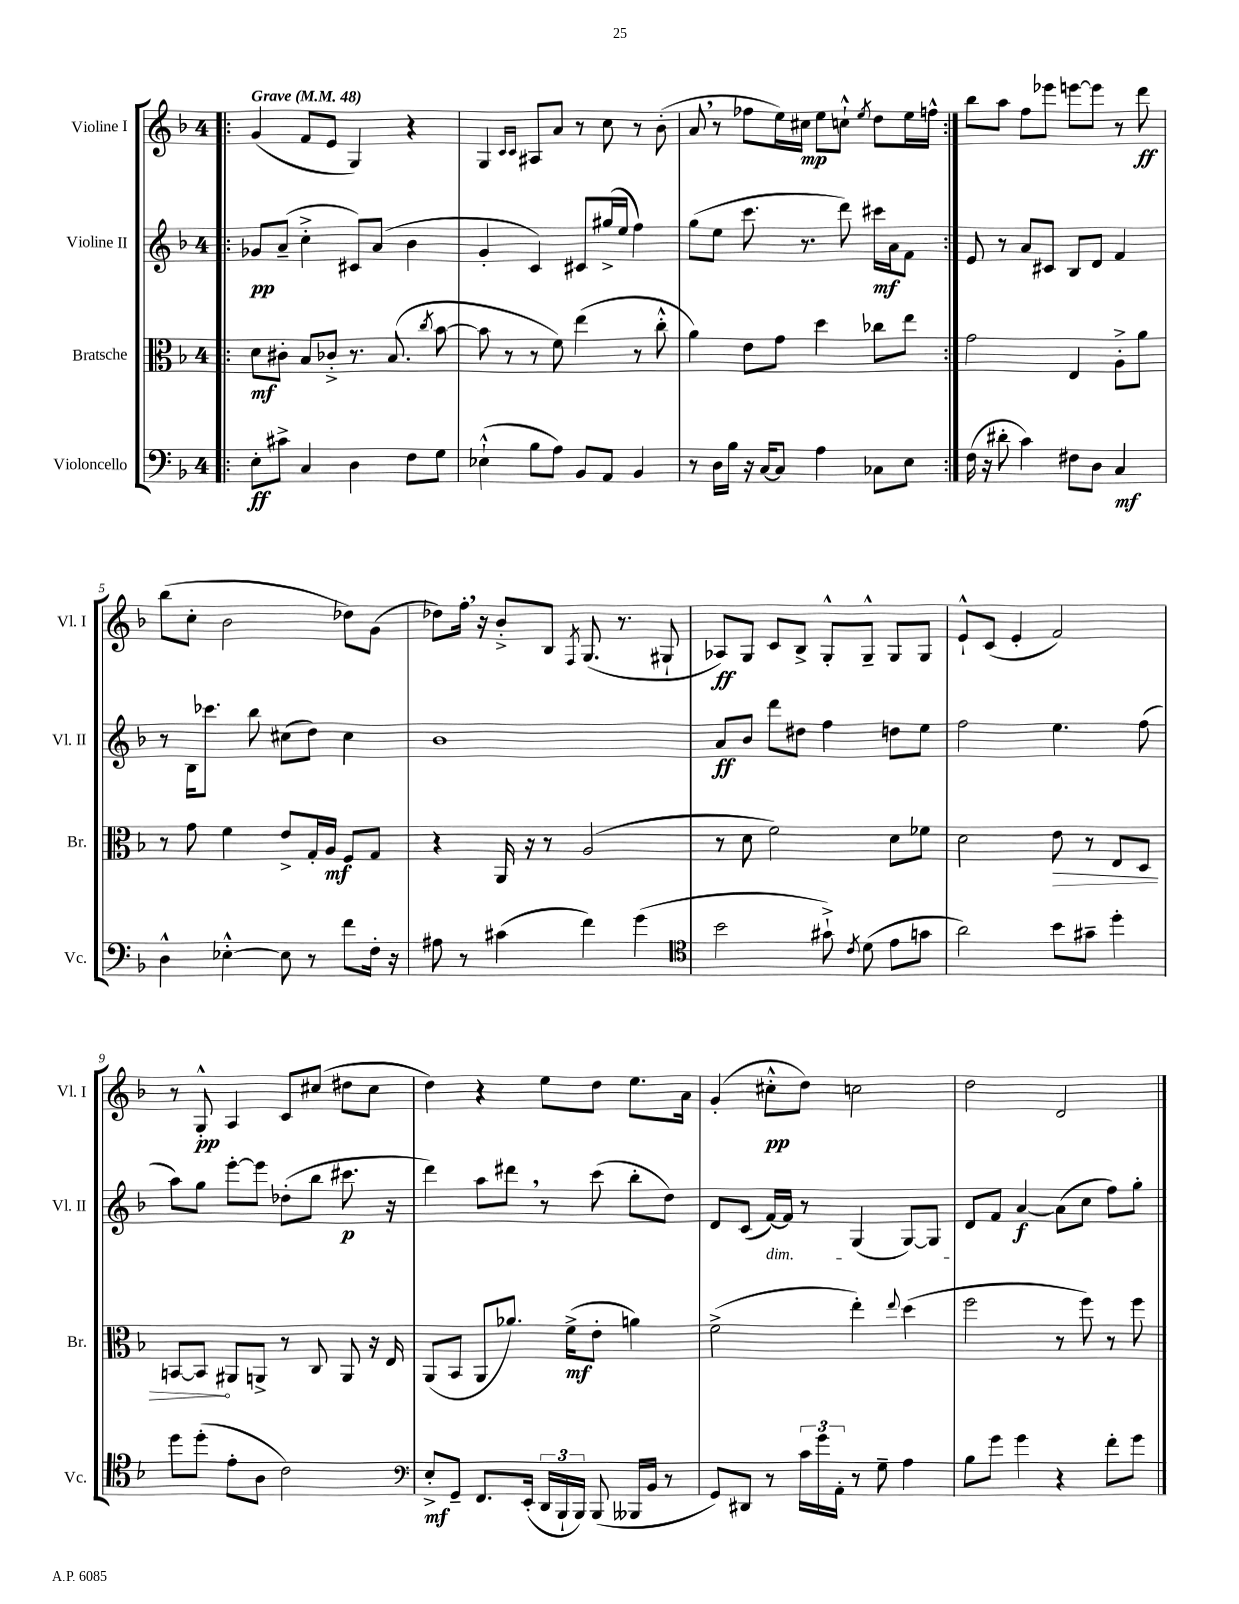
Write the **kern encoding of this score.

**kern	**kern	**kern	**kern
*staff4	*staff3	*staff2	*staff1
*clefF4	*clefC3	*clefG2	*clefG2
*k[b-]	*k[b-]	*k[b-]	*k[b-]
*M4/4	*M4/4	*M4/4	*M4/4
*MM48	*MM48	*MM48	*MM48
=!|:	=!|:	=!|:	=!|:
8E'	8d	8g-	(4g
8c#^	8c#'	(8a~	.
4C	8B-	4cc'^	8f
.	8c-'^	.	8e
4D	8.r	8c#)	4G)
.	.	(8a	.
.	(8.B-	.	.
8F	.	4b-	4r
.	8qcc	.	.
8G	[8b-	.	.
=	=	=	=
(4E-`^^	8b-]	4g'	4G
.	8r	.	.
.	.	.	16qqc
.	.	.	16qqc
8B-	8r	4c)	8A#
8A)	8f)	.	8a
8BB-	(4ee	8c#	8r
8AA	.	(16gg#^	8cc
.	.	16ee	.
4BB-	8r	4ff)	8r
.	8cc'^^	.	(8b-'
=	=	=	=
8r	4a)	(8gg	8a
16D	.	8ee	8r
16B-	.	.	.
16r	8e	8.ccc	8ff-
[16C	.	.	.
8C]	8g	.	16ee)
.	.	8.r	16cc#
4A	4dd	.	8ee
.	.	8ddd)	8cc`^^
.	.	.	8qee
8C-	8cc-	16ccc#	8dd
.	.	16a	.
8E	8ee	8f	16ee
.	.	.	16ff^^
=:|!	=:|!	=:|!	=:|!
(16F	2g	8e	8bb-
16r	.	.	.
8d#'	.	8r	8aa
4c)	.	8a	8ff
.	.	8c#	8eee-
8F#	4E	8B-	[8eee
8D	.	8d	8eee]
4C	8A'^	4f	8r
.	8a	.	8ddd
=	=	=	=
4D^^	8r	8r	(8bb-
.	8g	16B-	8cc'
.	.	8.ccc-	.
[4E-'^^	4f	.	2b-
.	.	8bb-	.
8E-]	8e^	(8cc#	.
8r	16G'	8dd)	.
.	16A	.	.
8f	8F	4cc#	8dd-)
16F'	8G	.	(8g
16r	.	.	.
=	=	=	=
8A#	4r	1b-	8dd-)
8r	.	.	16ff'
.	.	.	16r
(4c#	16AA	.	8b-'^
.	16r	.	.
.	8r	.	8B-
.	.	.	8qF
4f)	(2A	.	(8.G
.	.	.	8.r
(4g	.	.	.
.	.	.	8G#`
=	=	=	=
*clefC4	*	*	*
2b-	8r	8a	8A-)
.	8d	8b-	8G
.	2f)	8ddd	8c
.	.	8dd#	8B-^
8g#`^)	.	4ff	8G'^^
8qc	.	.	.
(8d	.	.	8G~^^
8e	8d	8dd	8G
8g	8f-	8ee	8G
=	=	=	=
2a)	2d	2ff	8e`^^
.	.	.	(8c
.	.	.	4e'
8b-	8e	4.ee	2f)
8g#~	8r	.	.
4dd'	8E	.	.
.	8D	(8ff	.
=	=	=	=
8dd	[8BB	8aa)	8r
(8dd'	8BB]	8gg	8G'^^
8e'	8AA#	[8eee'	4A
8A	8AA^	8eee]	.
2c)	8r	(8dd-'	8c
.	8C	8bb-	(8cc#
.	8AA	8.ccc#	8dd#
.	16r	.	8cc#
.	16E	16r	.
=	=	=	=
*clefF4	*	*	*
8E'^	(8AA	4ddd)	4dd)
8GG~	8BB-	.	.
8.FF	8AA	8aa	4r
.	8.a-)	8ddd#	.
(16EE'	.	.	.
24DD	.	8r	8ee
24BBB-`	.	.	.
.	(16f^	.	.
24BBB-)	.	.	.
(8BBB-	8e'	(8ccc	8dd
16BBB--	4a)	8bb-'	8.ee
16BB-	.	.	.
8r	.	8dd)	.
.	.	.	16a
=	=	=	=
8GG)	(2f^	8d	(4g'
8DD#	.	(8c	.
8r	.	[16f)	8cc#'^^
.	.	16f]	.
24c	.	8r	8dd)
24g	.	.	.
24AA'	.	.	.
8r	4ee')	(4G	2cc
8G~	.	.	.
.	8qqee	.	.
4A	(4dd	[8G)	.
.	.	8G]	.
=	=	=	=
8B-	2ff	8d	2dd
8g	.	8f	.
4g	.	[4a	.
4r	8r	(8a]	2d
.	8ff)	8cc	.
8f'	8r	8ff)	.
8g	8ff	8gg'	.
==	==	==	==
*-	*-	*-	*-
